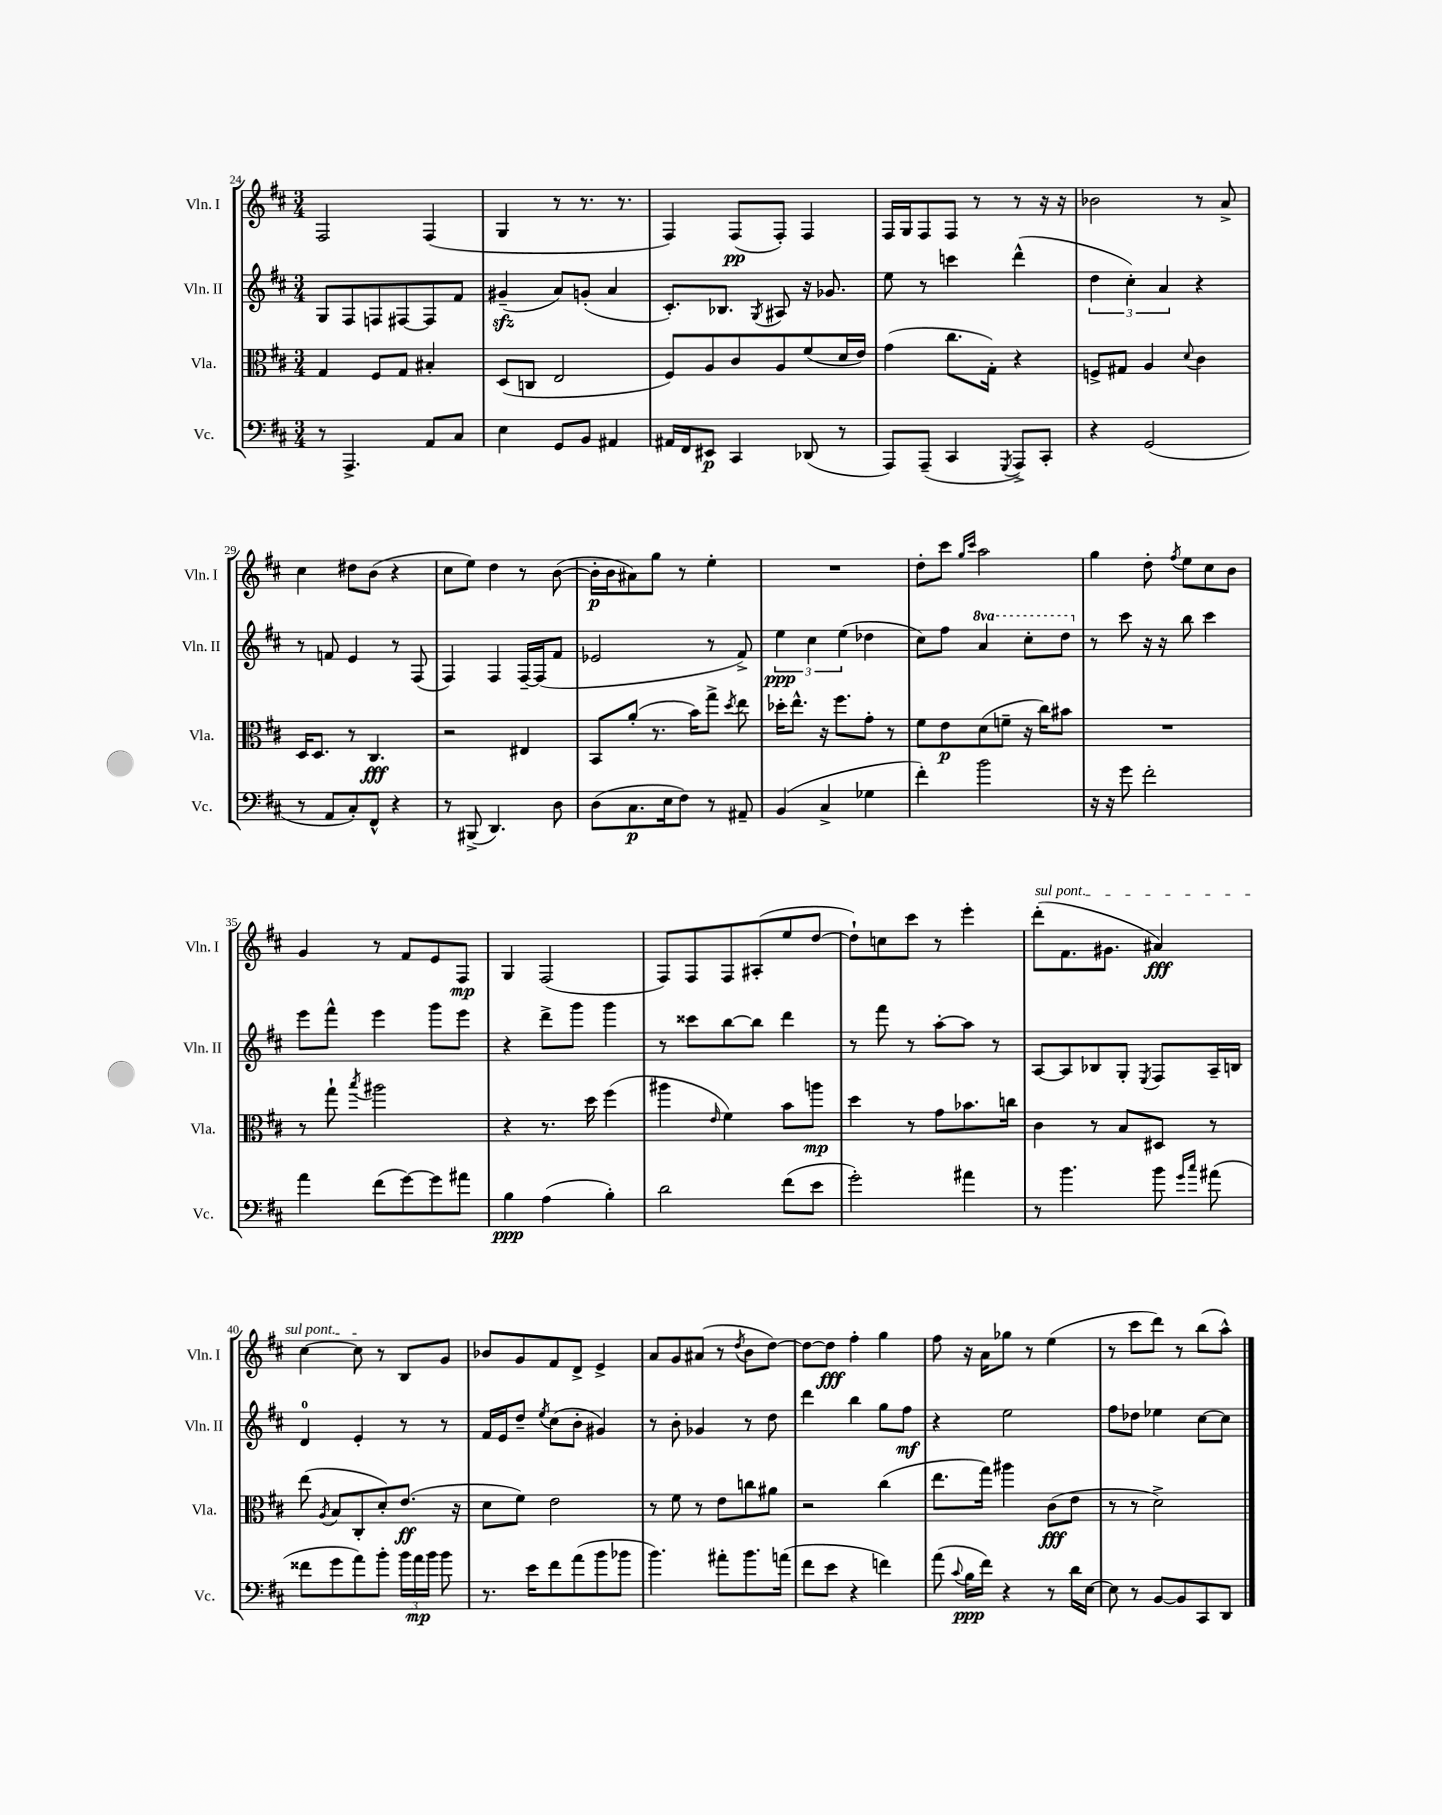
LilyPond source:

<<
\new StaffGroup <<
\new Staff = "s0" \with { instrumentName = "Vln. I" shortInstrumentName = "Vln. I" } {
    \clef treble \key d \major \numericTimeSignature \time 3/4
    \autoBeamOff fis2 fis4( |
    g4 r8 r8. r8. |
    fis4) fis8[\pp( fis8]-.) fis4 |
    fis16[ g16 fis8 fis8] r8 r8 r16 r16 |
    bes'2 r8 a'8-> |
    cis''4 dis''8[ b'8]( r4 |
    cis''8[ e''8]) d''4 r8 b'8~( |
    b'16[-.\p b'16 ais'8) g''8] r8 e''4-. |
    R2. |
    d''8[-. cis'''8] \grace { g''16[ cis'''16] } a''2 |
    g''4 d''8-. \acciaccatura { fis''8 } e''8[ cis''8 b'8] |
    g'4 r8 fis'8[ e'8 fis8]\mp |
    g4 fis2( |
    fis8[) fis8 fis8 ais8-.( e''8 d''8]~ |
    d''8[-!) c''8 cis'''8] r8 e'''4-. |
    \once \override TextSpanner.bound-details.left.text = \markup { \italic "sul pont." } d'''8[-.\startTextSpan( fis'8. gis'8.] ais'4\fff) |
    cis''4~ cis''8\stopTextSpan r8 b8[ g'8] |
    bes'8[ g'8 fis'8 d'8]-> e'4-> |
    a'8[ g'8 ais'8]( r8 \acciaccatura { d''8 } b'8[ d''8]~) |
    d''8[~ d''8]\fff fis''4-. g''4 |
    fis''8 r16 a'16[ ges''8] r8 e''4( |
    r8 cis'''8[ d'''8]) r8 b''8[( a''8]-^) \bar "|." |
}
\new Staff = "s1" \with { instrumentName = "Vln. II" shortInstrumentName = "Vln. II" } {
    \clef treble \key d \major \numericTimeSignature \time 3/4 \set Staff.ottavationMarkups = #ottavation-simple-ordinals
    \autoBeamOff g8[ fis8 f8 fis8~ fis8 fis'8] |
    gis'4--\sfz( a'8[) g'8]-.( a'4 |
    cis'8.[-.) bes8.] \acciaccatura { g8 } ais8 r16 ges'8. |
    e''8 r8 c'''4 d'''4-^( |
    \tuplet 3/2 { d''4 cis''4-.) a'4 } r4 |
    r8 f'8 e'4 r8 fis8( |
    fis4) fis4 fis16[~-- fis16( fis'8] |
    ees'2 r8 fis'8->) |
    \tuplet 3/2 { e''4\ppp cis''4 e''4( } des''4 |
    cis''8[) fis''8] \ottava #1 a''4 cis'''8[-. d'''8] \ottava #0 |
    r8 cis'''8 r16 r16 b''8 cis'''4 |
    e'''8[ fis'''8]-^ e'''4 g'''8[ e'''8] |
    r4 d'''8[-> g'''8] g'''4 |
    r8 cisis'''8[ b''8~ b''8] d'''4 |
    r8 fis'''8 r8 a''8[~-. a''8] r8 |
    a8[~ a8 bes8 g8]-. \acciaccatura { e8 } fis8[ a16-- b16] |
    d'4-0 e'4-. r8 r8 |
    fis'16[ e'16 d''8]-- \acciaccatura { e''8 } cis''8[( b'8]-. gis'4) |
    r8 b'8-. ges'4 r8 d''8 |
    d'''4 b''4 g''8[ fis''8]\mf |
    r4 e''2 |
    fis''8[ des''8] ees''4 cis''8[~ cis''8] \bar "|." |
}
\new Staff = "s2" \with { instrumentName = "Vla." shortInstrumentName = "Vla." } {
    \clef alto \key d \major \numericTimeSignature \time 3/4
    \autoBeamOff g4 fis8[ g8] bis4-. |
    d8[( c8] e2 |
    fis8[) a8 cis'8 a8 fis'8( d'16 e'16]) |
    g'4( cis''8.[ g16]-.) r4 |
    f8[-> gis8] a4 \appoggiatura { d'8 } cis'4 |
    d16[ d8.] r8 cis4.\fff |
    r2 eis4 |
    b,8[ a'8]-.( r8. b'16[) g''8]-> \acciaccatura { d''8 } e''8 |
    des''16[-. e''8.]-^ r16 fis''8.[ g'8]-. r8 |
    fis'8[ e'8\p d'8( f'8]-- r16 cis''16[) bis'8] |
    R2. |
    r8 g''8-! \acciaccatura { b''8 } ais''2 |
    r4 r8. d''16 fis''4( |
    ais''4 \grace { e'16 } fis'4) b'8[ a''8]\mp |
    d''4 r8 g'8[ bes'8. c''16] |
    cis'4 r8 b8[ dis8] r8 |
    e''8( \acciaccatura { a8 } b8[ cis8-. d'8-.) e'8.]\ff( r16 |
    d'8[ fis'8]) e'2 |
    r8 fis'8 r8 e'8[ c''8 ais'8] |
    r2 cis''4( |
    e''8.[ g''16]) ais''4 cis'8[\fff( e'8] |
    r8 r8 d'2->) \bar "|." |
}
\new Staff = "s3" \with { instrumentName = "Vc." shortInstrumentName = "Vc." } {
    \clef bass \key d \major \numericTimeSignature \time 3/4
    \autoBeamOff r8 a,,4.-> a,8[ cis8] |
    e4 g,8[ b,8] ais,4 |
    ais,16[ fis,16 eis,8]\p cis,4 des,8( r8 |
    a,,8[) a,,8]--( cis,4 \acciaccatura { g,,8 } a,,8[->) cis,8]-. |
    r4 g,2( |
    r8 a,8[ cis8-.) fis,8]-^ r4 |
    r8 bis,,8->( d,4.) d8 |
    d8[( cis8.\p e16 fis8]) r8 ais,8-- |
    b,4( cis4-> ges4 |
    fis'4-.) b'2 |
    r16 r16 g'8 fis'2-. |
    a'4 fis'8[( g'8~) g'8 ais'8] |
    b4\ppp a4( b4-.) |
    d'2 fis'8[( e'8] |
    g'2-.) ais'4 |
    r8 b'4. b'8 \grace { g'16[ cis''16] } ais'8( |
    fisis'8[ g'8 a'8) b'8]-. \tuplet 3/2 { b'16[ a'16\mp b'16] } b'8 |
    r8. e'16[ fis'8 a'8( b'8 bes'8] |
    b'4.) ais'8[-. b'8. a'16]( |
    fis'8[ e'8] r4 f'4) |
    a'8( \appoggiatura { cis'8 } b16[\ppp fis'16]) r4 r8 d'16[ e16]~ |
    e8 r8 b,8[~ b,8 cis,8 d,8] \bar "|." |
}
>>
>>
\layout { \context { \Score currentBarNumber = #24 } }
